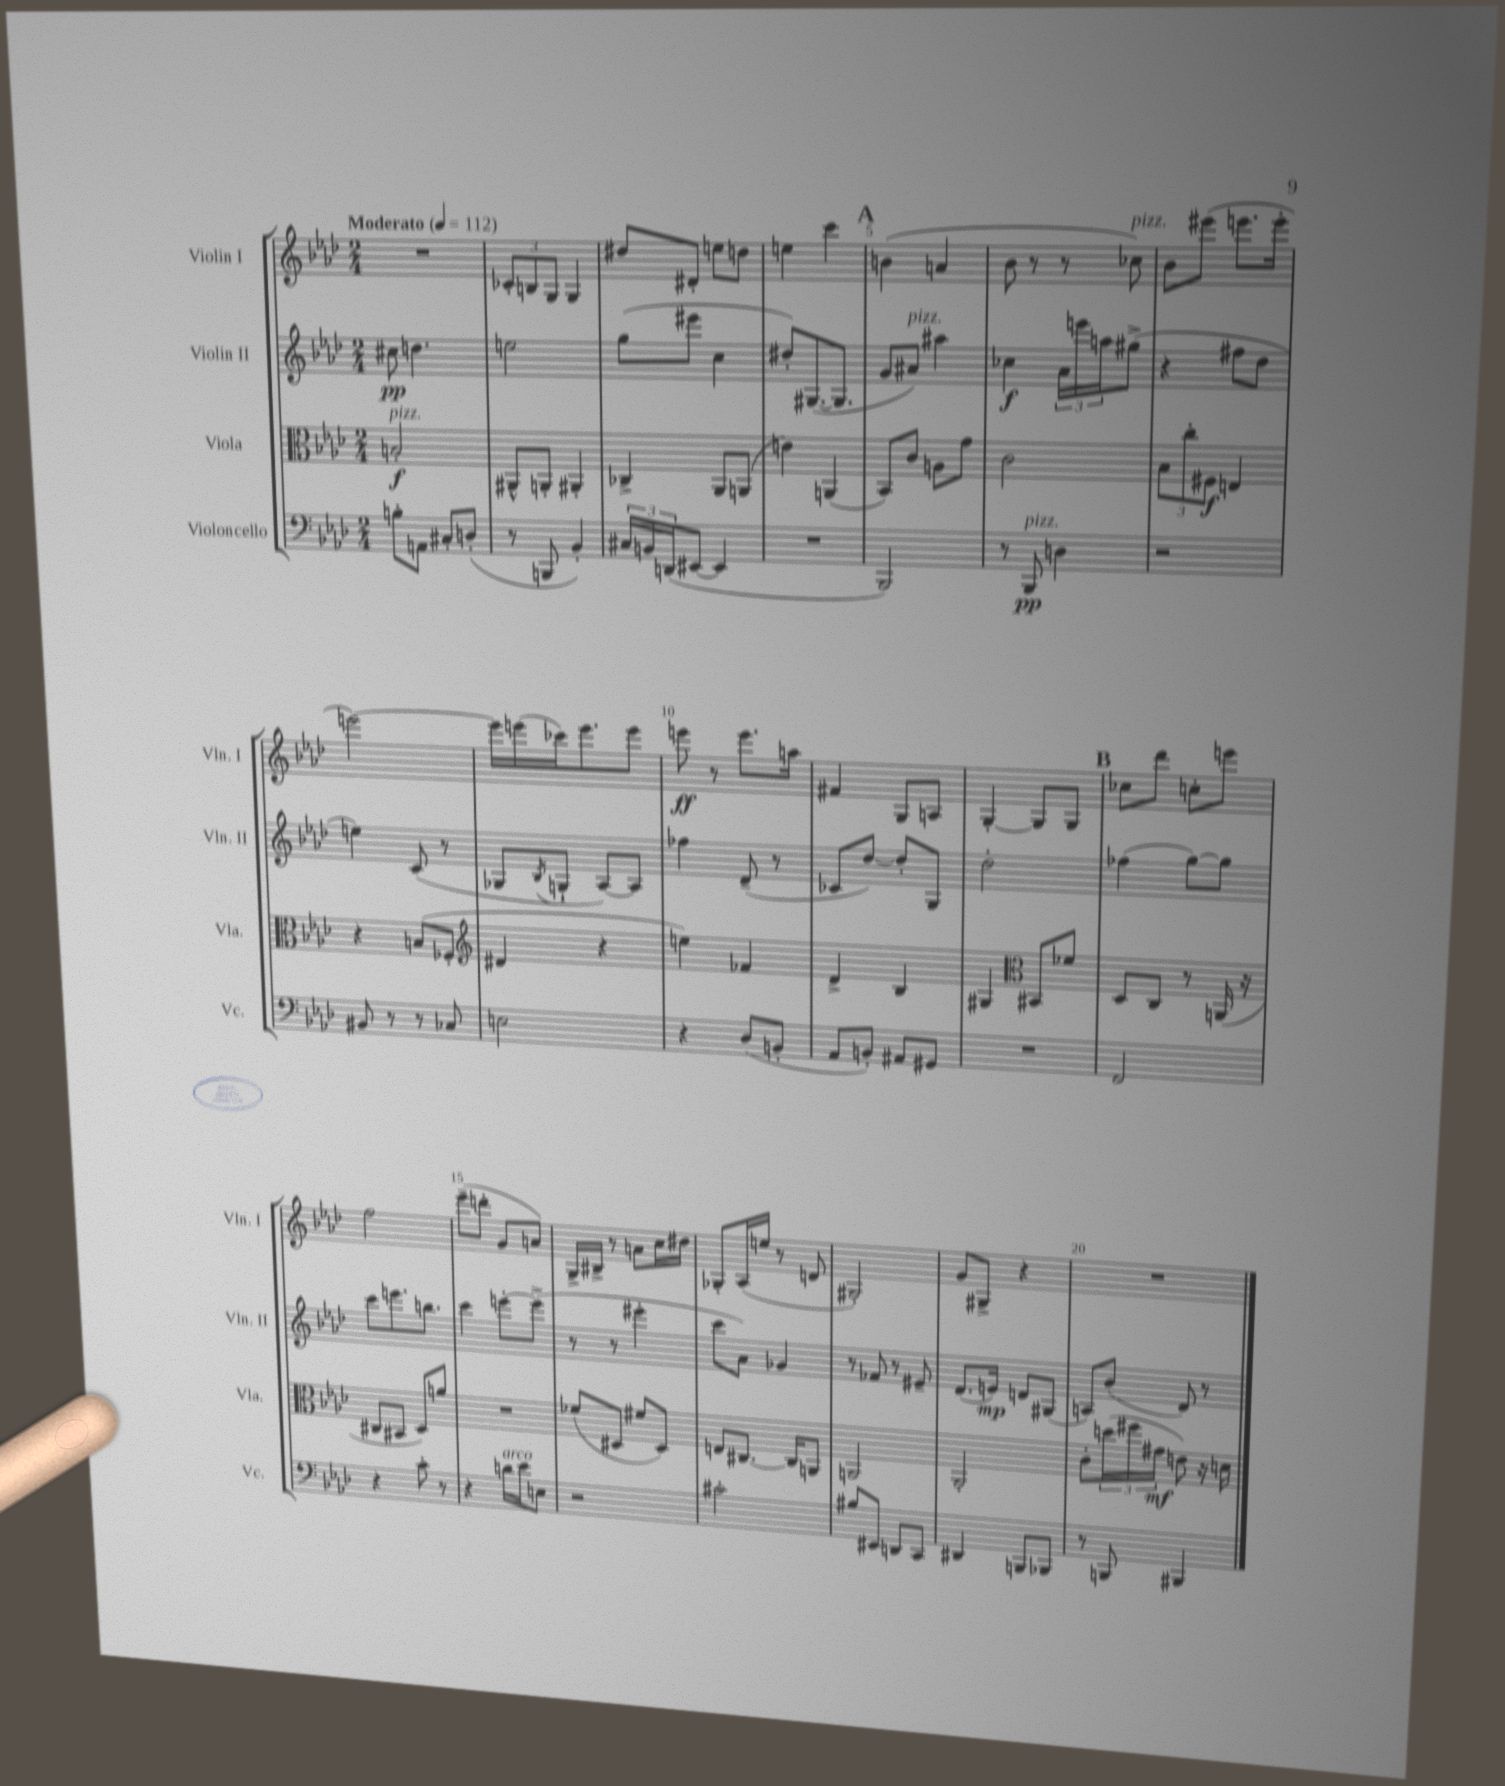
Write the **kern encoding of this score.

**kern	**kern	**kern	**kern
*staff4	*staff3	*staff2	*staff1
*clefF4	*clefC3	*clefG2	*clefG2
*k[b-e-a-d-]	*k[b-e-a-d-]	*k[b-e-a-d-]	*k[b-e-a-d-]
*M2/4	*M2/4	*M2/4	*M2/4
*MM112	*MM112	*MM112	*MM112
8B'	2B'	8cc#	2r
8AA	.	4.dd	.
8C#'	.	.	.
(8D'	.	.	.
=	=	=	=
8r	8AA#^^	2ee	12c-'
.	.	.	12B
8BBB	8AA'	.	.
.	.	.	12G
4BB-')	4AA#'	.	4G
=	=	=	=
24C#	4C-^	(8gg	8dd#
24BB	.	.	.
(24DD	.	.	.
[8EE#	.	8eee#	8d#'
4EE#]	8AA-	4cc	8ee
.	(8AA	.	8dd
=	=	=	=
2r	4e)	8dd#')	4ee
.	.	([8.G#	.
.	(4AA	.	4ccc
.	.	8.G#]	.
=	=	=	=
2BBB-)	8BB-)	8g	(4b
.	8c	8a#)	.
.	8A	4aa#	4a
.	8g	.	.
=	=	=	=
8r	2c	4cc-	8b-
8BBB-	.	.	8r
4D	.	24a-	8r
.	.	24eee	.
.	.	24aa	.
.	.	(8gg#^	8cc-)
=	=	=	=
2r	12B-	4r	8b-
.	12cc'	.	.
.	.	.	(8eee#
.	12F#	.	.
.	4E	8ff#	8.eee
.	.	8dd-	.
.	.	.	16eee'
=	=	=	=
8BB#	4r	4ee)	[2eee)
8r	.	.	.
8r	(8B	(8c	.
8C-	8F-'	8r	.
=	=	=	=
*	*clefG2	*	*
2E	4d#	8G-	16eee]
.	.	.	(16eee
.	.	8qB-	.
.	.	8G`	16ccc-)
.	.	.	8.eee
.	4r	[8A-)	.
.	.	8A-]	8eee
=	=	=	=
4r	4ee)	4ff-	8eee
.	.	.	8r
(8D-	4f-	(8d-~	8.eee
8BB'	.	8r	.
.	.	.	16aa
=	=	=	=
8AA-	4d-^	8c-	4f#
8BB')	.	[8dd-)	.
8AA#	4B-	8dd-']	8G
8GG#	.	8G	8A
=	=	=	=
2r	4G#	2dd-'	[4G'
*	*clefC3	*	*
.	8BB#	.	8G]
.	8f-	.	8G
=	=	=	=
2FF	8D-	(4ff-	8cc-
.	8C	.	8ddd-
.	8r	[8gg)	8cc'
.	(16AA	8gg]	8eee
.	16r	.	.
=	=	=	=
4r	8C#	8ccc	2ff
.	8BB#	8.eee	.
8c'	8D-)	.	.
.	.	8.bb	.
8r	8a	.	.
=	=	=	=
4r	2r	4ccc	(8eee-~
.	.	.	8ddd'
16d	.	[8eee'	8g
16e-	.	.	.
8E	.	(8eee^]	8a)
=	=	=	=
2r	(8f-	8r	16G^
.	.	.	16B#^
.	8D#	8r	8r
.	8f#	4eee#'	8a
.	8D#)	.	16cc
.	.	.	16dd#
=	=	=	=
2c#'	8E	8ccc	8G-'
.	[8.C#	8a-)	(16A-
.	.	.	16ee
.	.	4g-	8r
.	16C#]	.	.
.	8AA	.	8d
=	=	=	=
8B#	2AA	8r	2G#')
8EE#	.	8f-	.
8DD	.	8r	.
8CC	.	8e#~	.
=	=	=	=
4DD#	2AA-'	(8.d-	8g
.	.	.	8G#^
.	.	16e)	.
8BBB	.	8d	4r
8BBB-	.	(8G#	.
=	=	=	=
8r	8c'	8A)	2r
8BBB	(24dd	(8b-	.
.	24ff#	.	.
.	24g#	.	.
4BBB#	8e)	8d-)	.
.	16r	8r	.
.	16d	.	.
==	==	==	==
*-	*-	*-	*-
